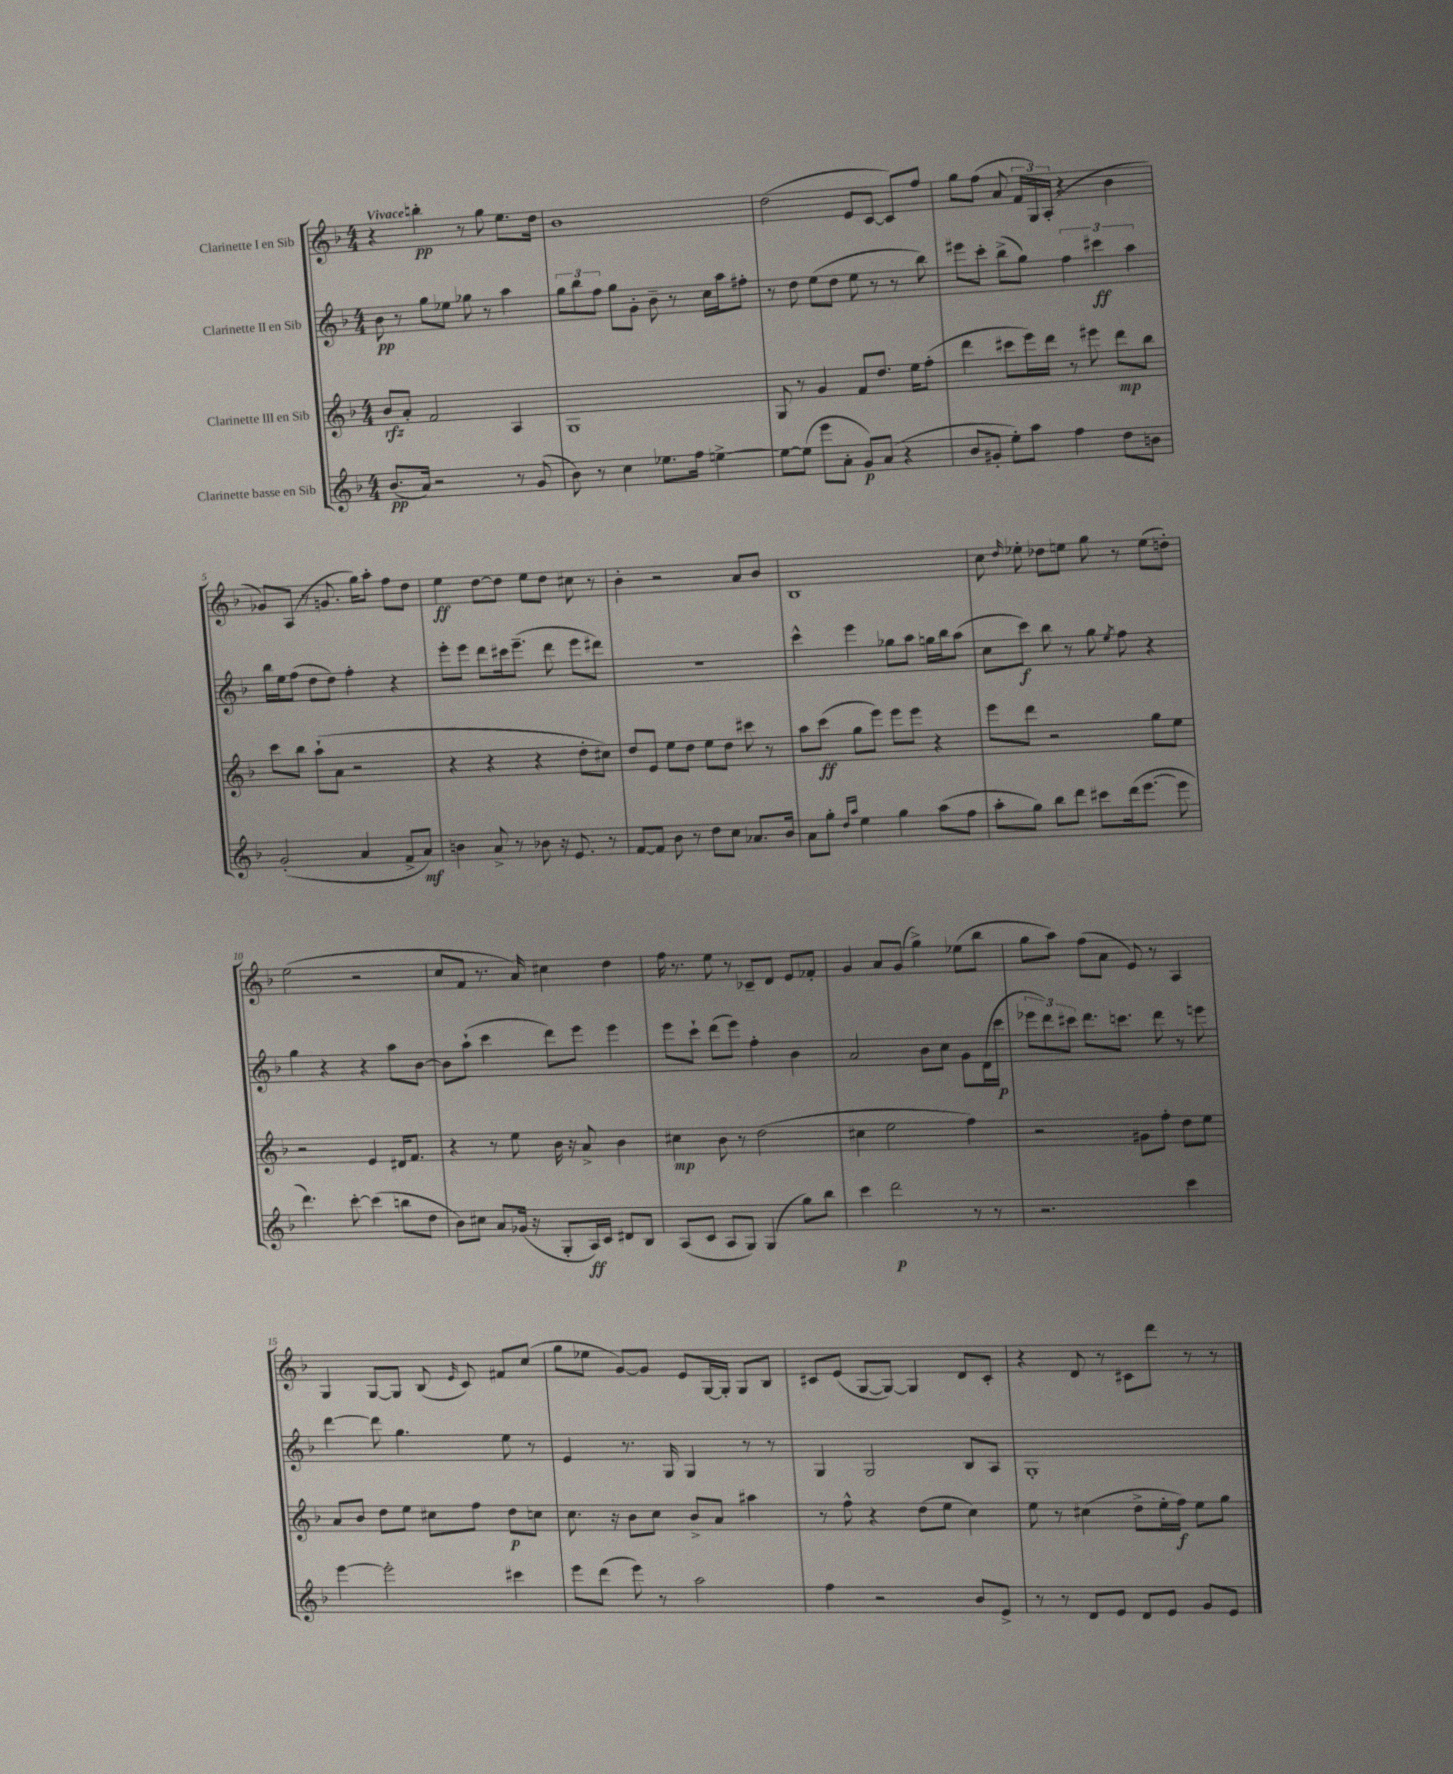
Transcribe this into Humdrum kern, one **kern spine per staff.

**kern	**kern	**kern	**kern
*staff4	*staff3	*staff2	*staff1
*clefG2	*clefG2	*clefG2	*clefG2
*k[b-]	*k[b-]	*k[b-]	*k[b-]
*M4/4	*M4/4	*M4/4	*M4/4
(8.b-	8b-	8b-	4r
.	8a'	8r	.
16a)	.	.	.
2r	2f	8gg	4bb'
.	.	8ee-	.
.	.	8gg-	8r
.	.	8r	8gg
8r	4A	4aa	8.ee
(8g	.	.	.
.	.	.	16dd
=	=	=	=
8b-)	1G	12gg	1b-
.	.	12bb-	.
8r	.	.	.
.	.	12ff	.
4cc	.	8gg	.
.	.	8g'	.
8.ee-	.	8b-~	.
.	.	8r	.
16ff	.	.	.
[4ee^	.	16cc	.
.	.	16aa	.
.	.	8ff#'	.
=	=	=	=
8ee_	8G	8r	(2dd
(8ee]	8r	8dd	.
8eee	4g	(8ee	.
8a'	.	8dd	.
8g)	8f	8ee	8e
(8a	8.dd	8r	[8c
4r	.	8r	8c])
.	16ee	.	.
.	(8ff'	8bb-)	8ff
=	=	=	=
8b-	4ddd	8eee#	8gg
8g#'	.	8ccc'	(8ff
8ee')	8ccc#	(8bb-^	8a
8aa	16eee)	8gg)	24f
.	.	.	24G)
.	16ddd	.	.
.	.	.	(24A'
4ff	8r	6ff	4r
.	8eee#	.	.
.	.	6ccc#	.
8dd	8ddd	.	4b-
.	.	6aa	.
8b	8bb-	.	.
=	=	=	=
(2g'	8ccc	16bb-	8g-)
.	.	16ee	.
.	8bb-	(8ff	(8A
.	(8aa`	8dd	8r
.	8a	8dd)	8.g
4a	2r	4ff'	.
.	.	.	16gg)
.	.	.	8aa'
8f^	.	4r	8ff
8a)	.	.	8dd
=	=	=	=
4b	4r	8eee'	4ee
.	.	8eee	.
8a^	4r	8ddd	[8dd
8r	.	16ccc#	8dd]
.	.	(8.eee~	.
8b-	4r	.	8ee
16r	.	8ddd	8dd
8.e	.	.	.
.	8dd'	8eee	8cc#
8r	8cc#)	8ddd#)	8r
=	=	=	=
[8f	8dd	1r	4b-'
8f]	8e	.	.
8b-	8ee	.	2r
8r	8dd	.	.
8dd	8ee	.	.
8cc	8dd	.	.
8.a-	8ccc#	.	8a
.	8r	.	8b-
16b-	.	.	.
=	=	=	=
8a	8aa	4ccc^^	1B-
8gg'	(8ccc	.	.
16qqdd	.	.	.
16qqaa	.	.	.
4ee	8gg	4eee	.
.	8eee)	.	.
4gg	8eee	8gg-	.
.	8eee	8aa	.
(8aa	4r	16gg	.
.	.	16bb-	.
8ff	.	(8aa	.
=	=	=	=
8aa'	8eee	8cc	8cc
.	.	.	16qqdd
8gg)	8ddd	8ccc)	8ee-'
8bb-	2r	8bb-	8dd-
8ddd	.	8r	8ee
8ccc#	.	8gg	8gg
.	.	8qee	.
(16ddd	.	8ff	8r
[8.eee	.	.	.
.	8gg	4r	(8ee
8eee]	8ee	.	8dd')
=	=	=	=
4.ddd)	2r	4gg	(2ee
.	.	4r	.
[8ccc'	.	.	.
(4ccc]	4e	4r	2r
8bb	16d#	8aa	.
.	8.f	.	.
8dd	.	[8b-	.
=	=	=	=
8b-)	4r	8b-]	8cc
8cc#	.	(8aa`	8f
8a	8r	4ccc	8.r
(16g-	8ee	.	.
16r	.	.	16a)
8G'	16b-	8ddd)	4cc#
.	16r	.	.
16A)	8a^	8eee	.
16c	.	.	.
8d#	4b-	4eee	4dd
8B-	.	.	.
=	=	=	=
(8A	4cc#	8eee	16ff
.	.	.	8.r
8c	.	8ccc`	.
8A	8b-	(8ddd	8ee
8G)	8r	8eee)	8r
(4G	(2dd	4ff'	8c-~
.	.	.	8d
8gg)	.	4b-	8e
8bb-	.	.	8f-'
=	=	=	=
4ccc	4cc#	2a	4g
2ddd	2ee	.	8a
.	.	.	(8g
.	.	8b-	4gg^)
.	.	8cc	.
8r	4ff)	8g	(8ee-
8r	.	(16d	8bb-
.	.	16ccc	.
=	=	=	=
2.r	2r	12eee-	8gg
.	.	12ddd)	.
.	.	.	8aa)
.	.	12ccc#	.
.	.	8.ddd	(8ff
.	.	.	8a
.	.	8.ccc	.
.	8g#	.	8e)
.	8ff'	8ddd	8r
4ccc	8dd	8r	4A
.	8ee	8eee	.
=	=	=	=
[4eee	8a	[4ddd	4G
.	8b-	.	.
2eee']	8dd	8ddd]	[8G
.	8ee	4.gg	8G]
.	8cc#	.	(8B-
.	.	.	16qqe
.	8ff	.	8c)
4ccc#	8dd	8ee	8f#
.	8cc	8r	(8cc
=	=	=	=
8eee	8.cc	4e	8gg
(8ddd	.	.	8ee-
.	16r	.	.
8eee)	8b-	8.r	[8g)
8r	8cc	.	8g]
.	.	16G	.
2aa	8b-^	4G	8e
.	8a	.	[16G
.	.	.	16G']
.	4aa#	8r	8G
.	.	8r	8B-
=	=	=	=
4ff	8r	4G	8c#
.	8ff^^	.	(8e
2r	4r	2G	[8G
.	.	.	8G_)
.	(8dd	.	4G]
.	8ee	.	.
8b-	4cc)	8B-	8d
8e^	.	8A	8c#'
=	=	=	=
8r	8ee	1G'	4r
8r	8r	.	.
8d	(4cc#	.	8d
8e	.	.	8r
8d	8dd^	.	8c#
8e	16ee'	.	8ddd
.	16ff)	.	.
8g	8ee	.	8r
8e	8gg	.	8r
==	==	==	==
*-	*-	*-	*-
